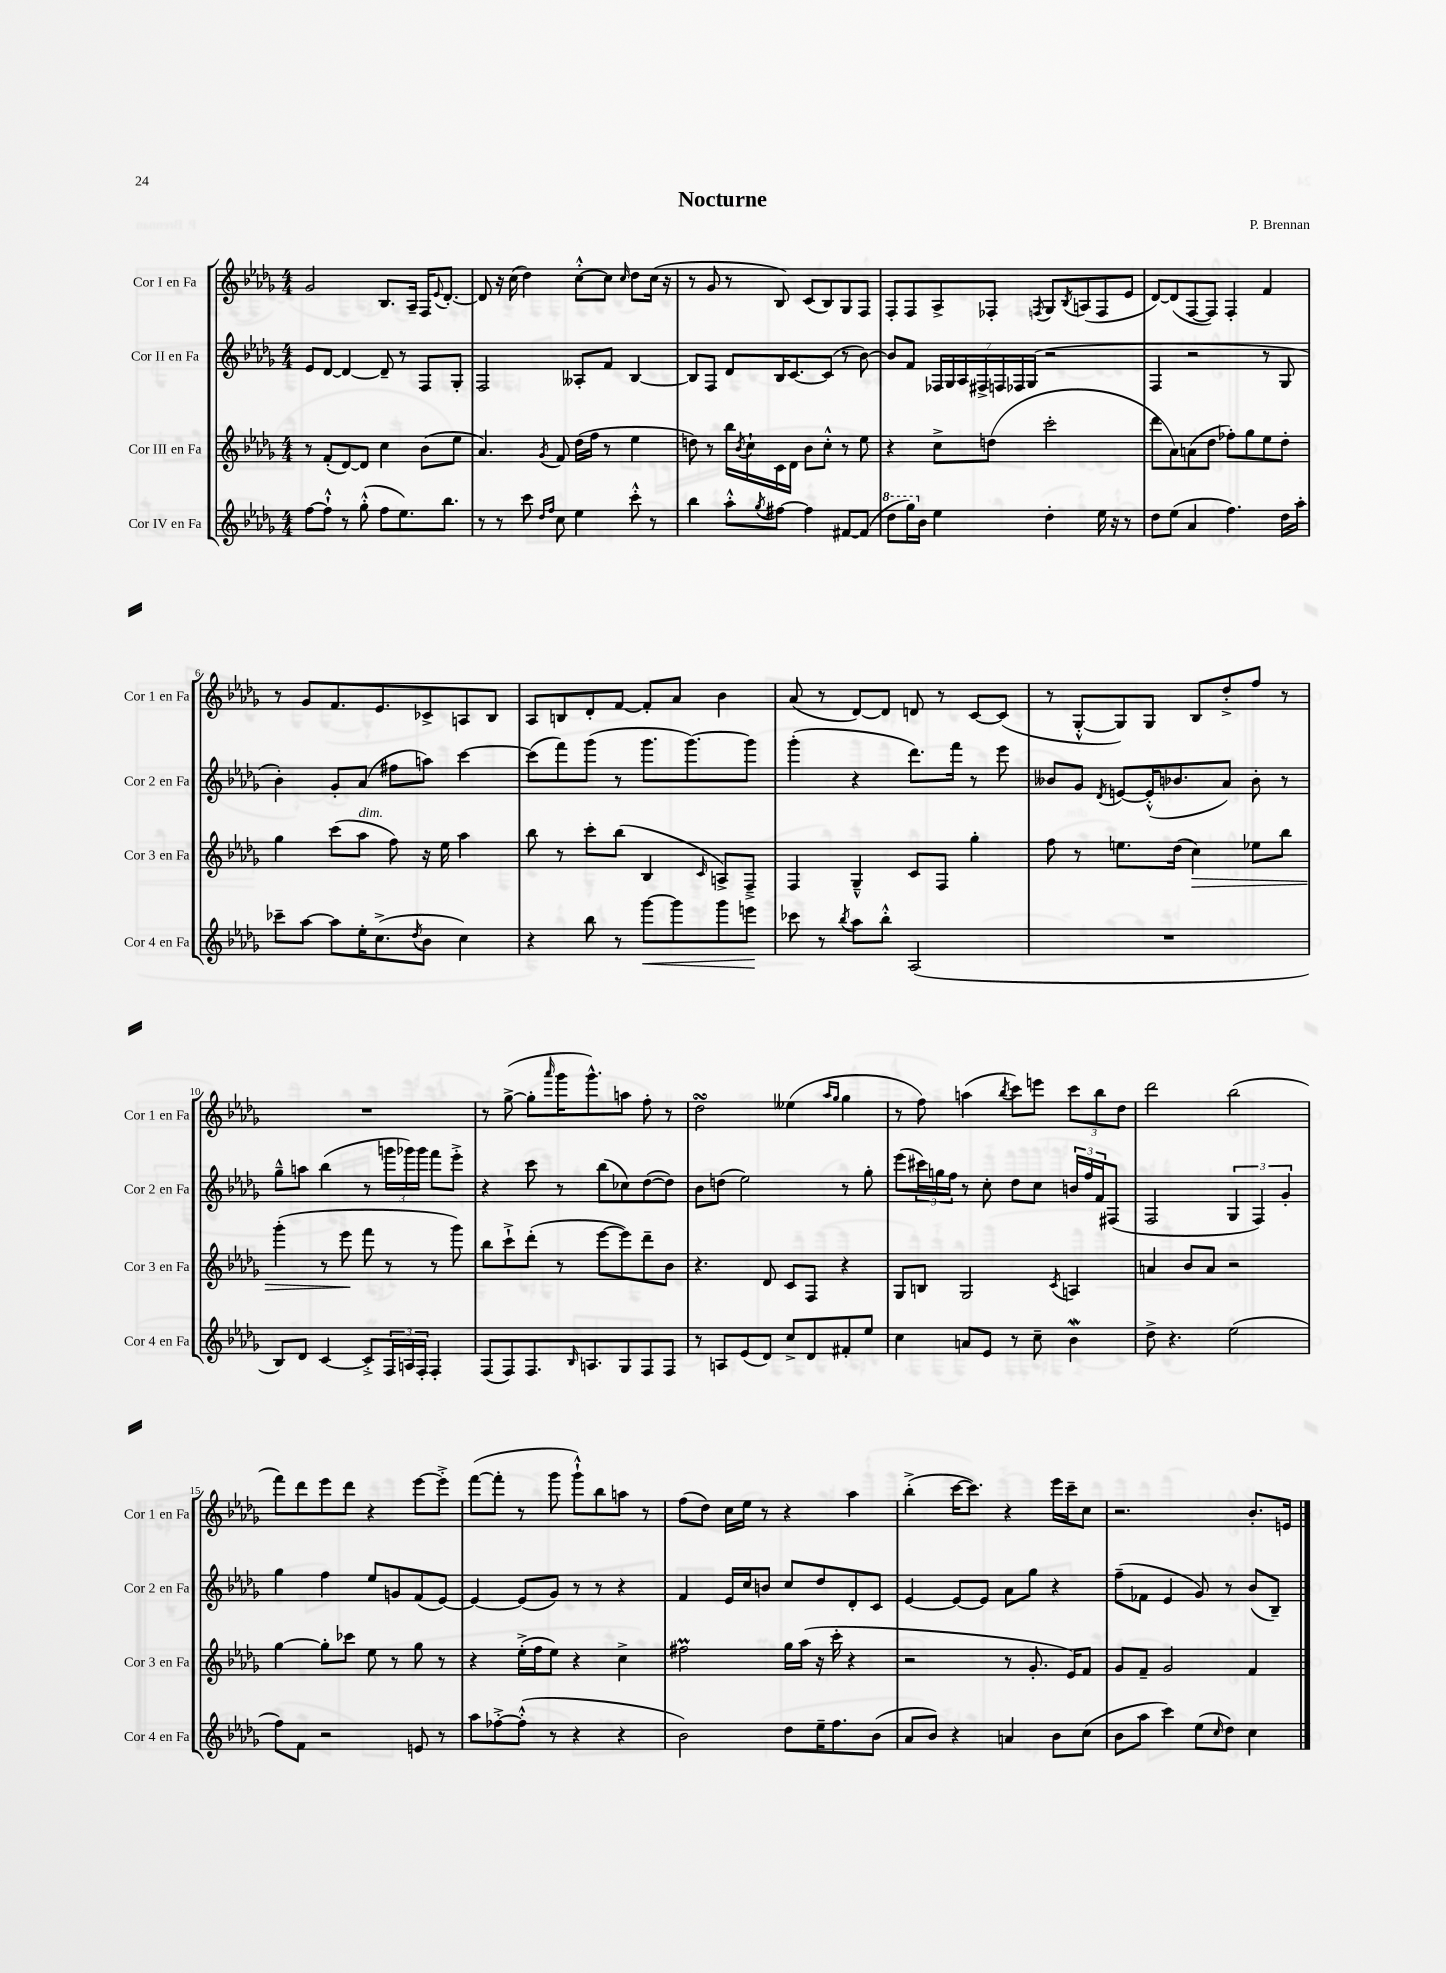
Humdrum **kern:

**kern	**kern	**kern	**kern
*staff4	*staff3	*staff2	*staff1
*clefG2	*clefG2	*clefG2	*clefG2
*k[b-e-a-d-g-]	*k[b-e-a-d-g-]	*k[b-e-a-d-g-]	*k[b-e-a-d-g-]
*M4/4	*M4/4	*M4/4	*M4/4
[8ff	8r	8e-	2g-
8ff`^^]	(8f'	[8d-	.
8r	[8d-)	4d-_	.
(8gg-'^^	8d-]	.	.
8ff	4cc	8d-~]	8.B-
8.ee-)	.	8r	.
.	.	.	16A-~
.	(8b-	8F	16F
.	.	.	8qqe-
8.bb-	.	.	[8.d-'
.	8ee-	8G-'	.
=	=	=	=
8r	4.a-)	2F	8d-]
8r	.	.	16r
.	.	.	(16cc
8ccc	.	.	4dd-)
16qqdd-	.	.	.
16qqff	8qg-	.	.
8cc	8f	.	.
4ee-	(16dd-	8A--'	[8cc'^^
.	16ff	.	.
.	8r	8f	8cc]
.	.	.	16qqcc
8ccc'^^	4ee-	[4B-	8dd-
8r	.	.	(16cc
.	.	.	16r
=	=	=	=
4bb-	8dd)	8B-]	8r
.	8r	8F	8g-
8aa-'^^	16bb-	8d-	8r
.	8qb-	.	.
.	16cc`	.	.
8qgg-	.	.	.
[8ff#	16c	16B-	8B-)
.	16d-	[8.c	.
4ff#]	8b-	.	(8c
.	8cc'^^	(8c]	8B-)
[8f#	8r	8r	8G-
(8f#]	8ee-	[8b-)	8F
=	=	=	=
8ddd-	4r	8b-]	8F'
16ggg-)	.	8f	8F
16b-	.	.	.
4ee-	8cc^	28F-	8A-^
.	.	28G-	.
.	.	28A-	.
.	.	28F#^	.
.	(8dd	.	8F-'
.	.	28F	.
.	.	28F-	.
.	.	(28G-	.
.	.	.	8qF
4dd-'	2ccc'	2r	8G-
.	.	.	8qB-
.	.	.	(8A
16ee-	.	.	8F
16r	.	.	.
8r	.	.	8e-
=	=	=	=
8dd-	8ddd-	4F	[8d-)
(8ee-	8a-)	.	(8d-]
4a-	(8a	2r	[8F
.	8dd-	.	8F])
4.ff)	8ff-')	.	4F'
.	8gg-	.	.
.	8ee-	8r	4f
16dd-	8dd-'	8G-	.
16aa-'	.	.	.
=	=	=	=
8ccc-~	4gg-	4b-')	8r
[8aa-	.	.	8g-
8aa-]	(8ccc	8g-'	8.f
16ee-'	8aa-	(8a-	.
(8.cc^	.	.	8.e-
.	8ff)	8ff#	.
8qdd-	.	.	.
8b-	16r	8aa)	8c-^
.	16ee-	.	.
4cc)	4aa-	[4ccc	8A
.	.	.	8B-
=	=	=	=
4r	8bb-	(8ccc]	8A-
.	8r	8fff)	8B
8bb-	8ccc'	(8ggg-	8d-'
8r	(8bb-	8r	[8f
[8ggg-	4B-	8.ggg-	8f']
8ggg-]	.	.	8a-
.	.	[8.ggg-)	.
.	16qqc	.	.
8ggg-	8A^)	.	4b-
8eee	8F~^	8ggg-]	.
=	=	=	=
8ccc-	4F	(4ggg-'	(8a-
8r	.	.	8r
8qbb-	.	.	.
8aa-	4G-~^^	4r	[8d-)
8bb-'^^	.	.	8d-]
(2A-	8c	8.ddd-)	8d
.	8F	.	8r
.	.	16fff	.
.	4gg-'	8r	[8c
.	.	8eee-	(8c]
=	=	=	=
1r	8ff	8b--	8r
.	8r	8g-	[8G-'^^
.	.	8qd-	.
.	8.ee	[8e	8G-])
.	.	(16e'^^]	8G-
.	(16dd-	8.b-	.
.	4cc)	.	8B-
.	.	8a-)	8dd-'^
.	8ee-	8b-'	8ff
.	8bb-	8r	8r
=	=	=	=
8B-)	(4ggg-'	8gg-~^^	1r
8d-	.	8aa	.
[4c	8r	(4bb-	.
.	8eee-	.	.
8c'^]	8fff	8r	.
24F	8r	24ggg	.
24A	.	24ggg-)	.
24F'	.	24ggg-	.
4F'	8r	8fff	.
.	8ggg-)	8eee-'^	.
=	=	=	=
(8F	8bb-	4r	8r
8F)	8ccc`^	.	([8gg-^
8.F	(8ddd-'	8ccc	8gg-']
.	.	.	16qqaaa-
.	8r	8r	16ggg-
16qqB-	.	.	.
8.A	.	.	8.ggg-^^)
.	[8eee-	(8bb-	.
8G-	8eee-])	8cc-)	8aa
8F	8ddd-~	([8dd-	8ff'
8F	8b-	8dd-])	8r
=	=	=	=
8r	4.r	8b-	2dd-
8A	.	(8dd	.
(8e-	.	2ee-)	.
8d-)	8d-	.	.
8cc^	8c	.	(4ee--
8d-	8F	.	.
.	.	.	16qqaa-
.	.	.	16qqgg-
8f#'	4r	8r	4gg-
8ee-	.	8gg-'	.
=	=	=	=
4cc	8G-	(8eee-	8r
.	8B	24ccc#)	8ff)
.	.	24gg	.
.	.	24ff	.
8a	2G-	8r	(4aa
8e-	.	8cc'	.
.	.	.	8qbb-
8r	.	8dd-	8ccc)
8cc~	.	8cc	8eee
.	8qc	.	.
4b-	4A	24b	12ccc
.	.	24ff	.
.	.	24f	12bb-
.	.	(8F#	.
.	.	.	12dd-
=	=	=	=
8dd-^	4a	2F	2ddd-
4.r	.	.	.
.	8b-	.	.
.	8a	.	.
(2ee-	2r	6G-	(2bb-
.	.	6F)	.
.	.	6g-'	.
=	=	=	=
8ff)	[4gg-	4gg-	8fff)
8f	.	.	8ddd-
2r	8gg-']	4ff	8eee-
.	8ccc-	.	8ddd-
.	8ee-	8ee-	4r
.	8r	8g	.
8e	8gg-	(8f	[8eee-
8r	8r	[8e-)	8eee-'^]
=	=	=	=
8aa-	4r	4e-_	([8fff
[8ff-'^	.	.	8fff']
(8ff-'^^]	(16ee-'^	(8e-]	8r
.	16ff	.	.
8r	8ee-)	8g-)	8ggg-
4r	4r	8r	8ggg-`^^)
.	.	8r	8bb-
4r	4cc^	4r	8aa
.	.	.	8r
=	=	=	=
2b-)	2ff#	4f	(8ff
.	.	.	8dd-)
.	.	16e-	16cc
.	.	16cc	16ee-
.	.	8b	8r
8dd-	16gg-	8cc	4r
.	(16aa-	.	.
16ee-~	16r	8dd-	.
8.ff	16ccc'	.	.
.	4r	8d-'	4aa-
(8b-	.	8c	.
=	=	=	=
8a-	2r	[4e-	(4bb-'^
8b-)	.	.	.
4r	.	8e-_	[16ccc
.	.	.	8.ccc])
.	.	8e-]	.
4a	8r	8a-	4r
.	8.g-'	8gg-	.
8b-	.	4r	16eee-
.	16e-)	.	16ccc~
(8cc	8f	.	8cc
=	=	=	=
8b-	8g-	(8ff~	2.r
8aa-	8f~	8f-	.
4ccc)	2g-	4e-	.
(8ee-	.	8g-)	.
16qqcc	.	.	.
8dd-)	.	8r	.
4cc	4f	(8b-	8.b-'
.	.	8B-~)	.
.	.	.	16e
==	==	==	==
*-	*-	*-	*-
